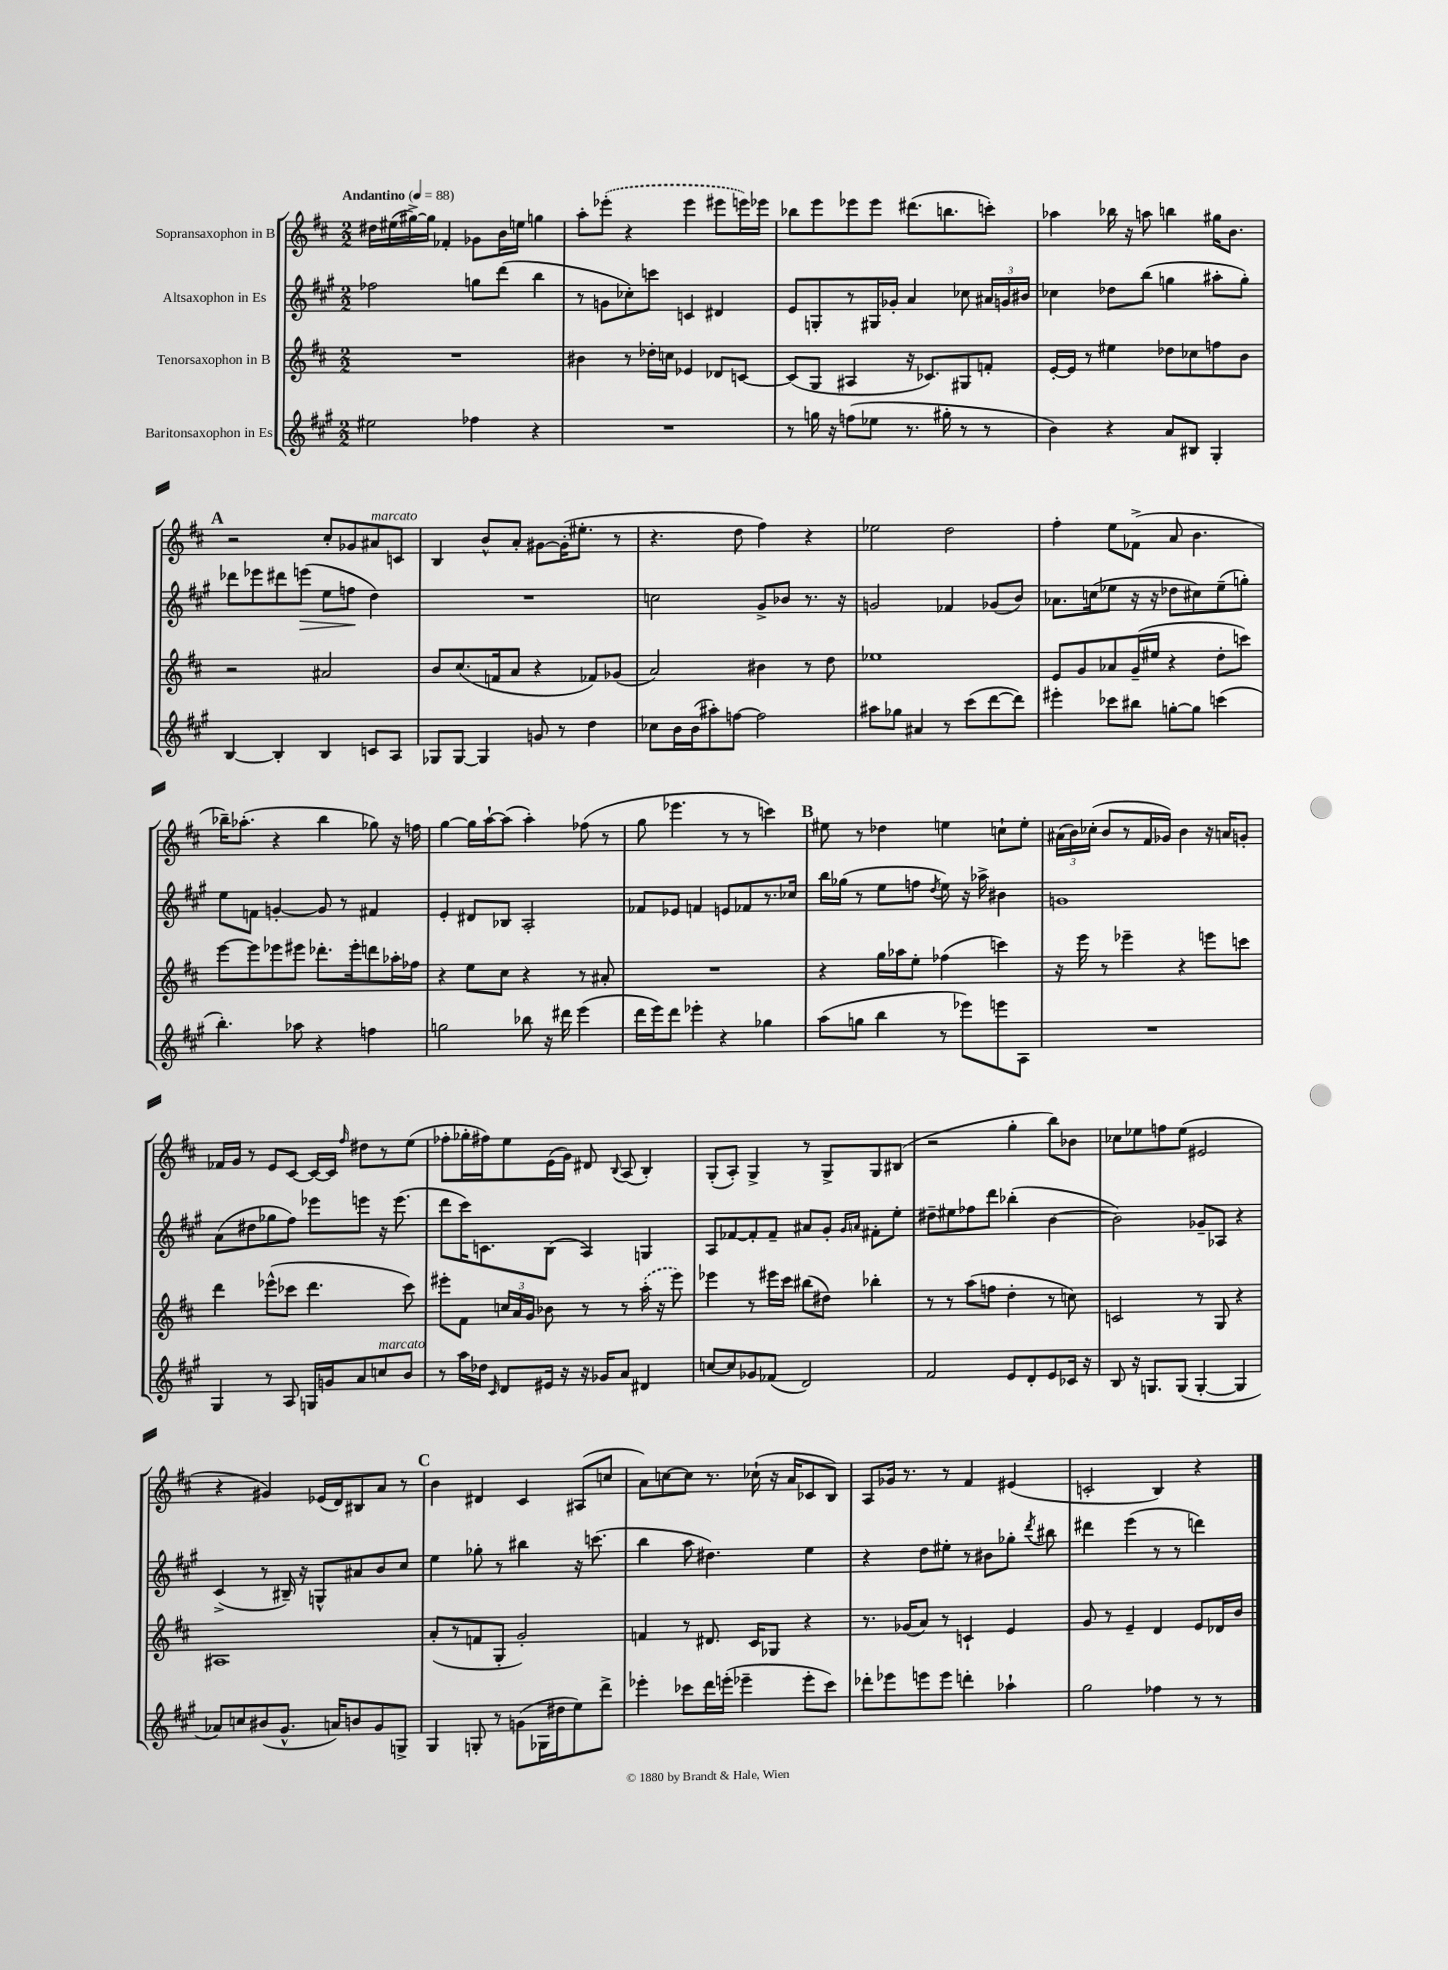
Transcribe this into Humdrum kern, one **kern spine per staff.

**kern	**kern	**kern	**dynam	**kern
*part4	*part3	*part2	*part2	*part1
*staff4	*staff3	*staff2	*staff2	*staff1
*I"Baritonsaxophon in Es	*I"Tenorsaxophon in B	*I"Altsaxophon in Es	*	*I"Sopransaxophon in B
*clefG2	*clefG2	*clefG2	*	*clefG2
*k[f#c#g#]	*k[f#c#]	*k[f#c#g#]	*	*k[f#c#]
*M2/2	*M2/2	*M2/2	*	*M2/2
*MM88	*MM88	*MM88	*	*MM88
=1	=1	=1	=1	=1
!	!	!	!	!LO:TX:a:B:t=Andantino
2ee#X\	1r	2ff-X\	.	16dd#X\LL
.	.	.	.	(16ee#X\
.	.	.	.	[16gg#X^\)
.	.	.	.	16gg#\JJ]
.	.	.	.	4f-X'/
4ff-X\	.	8ggn\L	.	8g-X\L
.	.	(8ddd\J	.	16b\L
.	.	.	.	16een\JJ
4r	.	4bb\	.	4ggn\
=2	=2	=2	=2	=2
1r	4b#X\	8r	.	8aa'\L
.	.	8gn\L	.	(8eee-X'\J
.	8r	8cc-X'\)	.	4r
.	16dd-X'\LL	8cccn\J	.	.
.	16ccn\JJ	.	.	.
.	4e-X/	4cn/	.	4eee-\
.	8d-X/L	4d#X/	.	8eee#X\L
.	[8cn/J	.	.	16eeen\L)
.	.	.	.	16eee-X\JJ
=3	=3	=3	=3	=3
8r	(8c/L]	8e/L	.	8bb-X\L
16ggn\	8G/J	8Gn'/	.	8eee\
16r	.	.	.	.
(8ffn\L	4A#X/	8r	.	8eee-X\
8ee-X\J	.	16G#X/L	.	8eee-\J
.	.	16g-X'/JJ	.	.
8.r	16r	4a/	.	(8.ddd#X\L
.	8.c-X/L)	.	.	.
16gg#X'\	.	.	.	8.bbn\
8r	8G#X/	8cc-X\	.	.
8r	8fn'/J	24a#X/LL	.	8cccn'\J)
.	.	24gn/	.	.
.	.	24b#X/JJ	.	.
=4	=4	=4	=4	=4
4b\)	[16e'/LL	4cc-X\	.	4aa-X\
.	16e/JJ]	.	.	.
.	8r	.	.	.
4r	4ee#X\	8dd-X\L	.	16bb-X\
.	.	.	.	16r
.	.	(8bb\J	.	8aan\
8a/L	8dd-X\L	4ggn\	.	4bbn\
8B#X/J	8cc-X\	.	.	.
4G#'/	8ffn\	8aa#X'\L	.	16gg#X\KL
.	.	.	.	8.b\J
.	8b\J	8gg'\J)	.	.
!!LO:LB:g=z
!!LO:REH:place=s1:t=A
=5	=5	=5	=5	=5
[4B/	2r	8ddd-X\L	.	2r
.	.	8eee-X\	.	.
4B'/]	.	8ddd#X\	.	.
!	!	!	!LO:HP:b	!
.	.	(8eeen\J	>	.
4B/	2a#X/	8ee\L	.	8cc#'/L
.	.	8ffn\J	.	8g-X/
!	!	!	!	!LO:TX:a:i:t=marcato
8cn/L	.	4dd\)	]	8a#X/
8A/J	.	.	.	8cn/J
=6	=6	=6	=6	=6
8G-X/L	8b/L	1r	.	4B/
[8G-/J	(8.cc#/	.	.	.
4G-/]	.	.	.	8b^^/L
.	16fn/k	.	.	.
.	8a/J	.	.	8a'/J
8gn/	4r	.	.	[8g#X\L
8r	.	.	.	(16g#'\K]
.	.	.	.	8.ee#X'\J
4dd\	8f-X/L)	.	.	.
.	(8g-X/J	.	.	8r
=7	=7	=7	=7	=7
8cc-X\L	2a/)	2ccn\	.	4.r
16b\L	.	.	.	.
(16b\J	.	.	.	.
8aa#X'\)	.	.	.	.
[8ffn\J	.	.	.	8dd\
2ff\]	4b#X\	8g#^/L	.	4ff#\)
.	.	8b-X/J	.	.
.	8r	8.r	.	4r
.	8dd\	.	.	.
.	.	16r	.	.
=8	=8	=8	=8	=8
8aa#X\L	1ee-X	2gn/	.	2ee-X\
8gg-X\J	.	.	.	.
4a#X/	.	.	.	.
8r	.	4f-X/	.	2dd\
(8ccc#\L	.	.	.	.
[8ddd\	.	(8g-X/L	.	.
8ddd\J])	.	8b/J)	.	.
=9	=9	=9	=9	=9
4eee#X'\	8e/L	8.a-X\L	.	4ff#'\
.	8g/	.	.	.
.	.	(16ccn\k	.	.
8ccc-X\L	8a-X/	8ee-X\J	.	8ee\L
8bb#X\J	(16g~/L	16r	.	(8f-X^\J
.	16ee#X/JJ	16r	.	.
[8ggn'\L	4r	8dd-X\L	.	8a/
8gg\J]	.	8cc#X\)	.	4.b\
(4cccn\	8dd'\L	(8ee-~\	.	.
.	8cccn\J)	8ggn'\J)	.	.
!!LO:LB:g=z
=10	=10	=10	=10	=10
4.bb'\)	[8eee\L	8ee\L	.	16bb-X~\KL)
.	.	.	.	(8.aa-X'\J
.	8eee\]	8fn\J	.	.
.	8eee-X\	[4gn'/	.	4r
8aa-X\	8eee#X\J	.	.	.
4r	8.ddd-X'\L	8g/]	.	4bb-\
.	.	8r	.	.
.	16eee#'\k	.	.	.
4ffn\	8dddn\	4f#X/	.	8gg-X\)
.	16aa-X'\L	.	.	16r
.	16ff-X\JJ	.	.	16ffn\
=11	=11	=11	=11	=11
2ggn\	4r	4e'/	.	[4gg\
.	8ee\L	8d#X/L	.	16gg\LL]
.	.	.	.	[16aa`\J
.	8cc#\J	8B-X/J	.	(8aa\J]
8bb-X\	4r	2A'/	.	4aa'\)
16r	.	.	.	.
16ddd#X\	.	.	.	.
(4eee\	8r	.	.	(8ff-X\
.	8a#X'/	.	.	8r
=12	=12	=12	=12	=12
16ddd\LL	1r	8f-X/L	.	8gg\
16eee\J)	.	.	.	.
8ddd\J	.	8e-X/J	.	4.eee-X\
4eee-X'\	.	4fn/	.	.
4r	.	8en/L	.	8r
.	.	8f-X/	.	8r
4gg-X\	.	8.r	.	4cccn\)
.	.	16cc-X/Jk	.	.
!!LO:REH:place=s1:t=B
=13	=13	=13	=13	=13
(8aa\L	4r	16bb\LL	.	8ee#X\
.	.	(16gg-X\JJ	.	.
8ggn\J	.	8r	.	8r
4bb\	16gg\LL	8ee\L	.	4dd-X\
.	16aa-X\J	.	.	.
.	8ee'\J	8ffn\J	.	.
.	.	8qdd/	.	.
8r	(4ff-X\	8ee\)	.	4een\
8eee-X\L)	.	16r	.	.
.	.	16aa-X^\	.	.
8eeen\	4cccn\)	4b#X\	.	8ccn`\L
8A\J	.	.	.	8ee'\J
=14	=14	=14	=14	=14
1r	16r	1gn	.	(24a#X\LL
.	.	.	.	24b\)
.	16eee\	.	.	.
.	.	.	.	(24cc-X'\JJ
.	8r	.	.	8b/L
.	4eee-X~\	.	.	8r
.	.	.	.	16f#/L
.	.	.	.	16g-X/JJ)
.	4r	.	.	4b\
.	8eeen\L	.	.	16r
.	.	.	.	16an/KL
.	8cccn\J	.	.	8gn'/J
!!LO:LB:g=z
=15	=15	=15	=15	=15
4G#/	4ddd\	(8a\L	.	16f-X/LL
.	.	.	.	16g/JJ
.	.	8dd#X\	.	8r
8r	(8eee-X^^\L	8gg-X\	.	8e/L
8A/	8ccc-X\J	8ff#\J)	.	[8c#/J
16Gn/LL	4.ddd\	8eee-X\L	.	16c#/LL_
16gn/J	.	.	.	16c#/JJ]
.	.	.	.	16qqff#/
8a/	.	8eeen\J	.	8dd#X\L
!LO:TX:a:i:t=marcato	!	!	!	!
8ccn/	.	16r	.	8r
.	.	(8.eee\	.	.
8b/J	8ccc-\)	.	.	(8ee\J
=16	=16	=16	=16	=16
8r	8eee#X'\L	8ddd\L	.	8ff-X'\L
16aa\LL	8f#\J	16ccc#\K)	.	16gg-X'\L
16dd-X\JJ	.	8.cn\	.	16ff#X\J)
16qqc#/	.	.	.	.
8d/L	24ccn/LL	.	.	8ee\
.	24a/	.	.	.
.	24g/JJ	.	.	.
16e#X/Jk	8b-X\	(8B\J	.	(16e\L
16r	.	.	.	16g\JJ)
16r	8r	4A/)	.	8d#X/
16g-X/KL	.	.	.	.
.	.	.	.	8qqB/
8a/J	8r	.	.	(8A/
4d#X/	(16aa'\	4Gn/	.	4B'/)
.	16r	.	.	.
.	8eee#\)	.	.	.
=17	=17	=17	=17	=17
[8ccn/L	4eee-X\	8A/L	.	(8G'/L
8cc/]	.	[8f-X/	.	8A'/J)
8g-X/	8r	8f-'/]	.	4G^/
(8f-X/J	16eee#X\LL	8f-~/J	.	.
.	16ccc#\JJ	.	.	.
2d/)	(8bb#X\L	8a#X/L	.	8r
.	8dd#X\J)	8g#'/J	.	8G^/L
.	.	16qqg#/LL	.	.
.	.	16qqan/JJ	.	.
.	4bb-X'\	8f#X'\L	.	8G/
.	.	8ee'\J	.	(8B#X/J
=18	=18	=18	=18	=18
2f#/	8r	8dd#X~\L	.	2r
.	8r	8ee#X\	.	.
.	(8aa\L	8ff-X\	.	.
.	8ffn\J	8ddd\J	.	.
8e/L	4dd'\	(4bb-X'\	.	4gg'\
8d'/	.	.	.	.
8e/	8r	[4b\	.	8bb\L)
16c-X/Jk	8ccn\)	.	.	8b-X\J
16r	.	.	.	.
=19	=19	=19	=19	=19
8B/	2cn/	2b\])	.	8cc-X\L
16r	.	.	.	8ee-X\
8.Gn/L	.	.	.	.
.	.	.	.	8ffn\
(8G/J	.	.	.	(8ee-\J
[4G'/	8r	8g-X~/L	.	2e#X/
.	8G/	8A-X/J	.	.
4G/]	4r	4r	.	.
!!LO:LB:g=z
=20	=20	=20	=20	=20
8a-X/L)	1A#X	(4c#^/	.	4r
8ccn/	.	.	.	.
(8b#X/	.	8r	.	4g#X/)
8.g#^^/J	.	16B#X~/)	.	.
.	.	16r	.	.
.	.	8Gn^^/L	.	(16e-X/LL
16an/KL)	.	.	.	16d/J)
8bn/	.	8a#X/	.	8B#X/
8g#/	.	8b/	.	8a/J
8Gn^/J	.	8cc#/J	.	8r
!!LO:REH:place=s1:t=C
=21	=21	=21	=21	=21
4G#/	(8a'/L	4ee\	.	4b\
.	8r	.	.	.
8Gn'/	8fn/	8gg-X'\	.	4d#X/
8r	8G'/J	8r	.	.
(8gn\L	2g'/)	4bb#X\	.	4c#/
16G-X\L	.	.	.	.
16dd#X\J	.	.	.	.
8ee\)	.	16r	.	(8A#X/L
.	.	(8.cccn\	.	.
8ddd^\J	.	.	.	8ccn/J
=22	=22	=22	=22	=22
4eee-X'\	4fn/	4bb\	.	8a\L)
.	.	.	.	[8ccn\
8ccc-X\L	8r	8aa\	.	8cc\J]
16ddd\L	8.d#X/	4.dd#X\)	.	8.r
(16eeen'\JJ	.	.	.	.
4eee-X~\	.	.	.	.
.	16c#/KL	.	.	(16cc-X`\
.	8G-X/J	.	.	16r
.	.	.	.	16a/KL
8eee-'\L	4r	4ee\	.	8c-X/
8ccc-\J)	.	.	.	8B/J)
=23	=23	=23	=23	=23
8ddd-X'\L	8.r	4r	.	8A/L
8eee-X\	.	.	.	16g-X/Jk
.	(16g-X/KL	.	.	8.r
8eeen\	8a/J)	8dd\L	.	.
8eee\J	8r	8ee#X'\J	.	8r
4dddn'\	4cn`/	8r	.	4f#/
.	.	8b#X\L	.	.
4aa-X`\	4e/	8gg-X'\J	.	(4e#X/
.	.	8qddd/	.	.
.	.	8bb#X\	.	.
=24	=24	=24	=24	=24
2gg#\	8g/	4ddd#X\	.	2cn'/
.	8r	.	.	.
.	4e~/	(4eee\	.	.
4ff-X\	4d/	8r	.	4B/)
.	.	8r	.	.
8r	8e/L	4dddn\)	.	4r
8r	16d-X/L	.	.	.
.	16b/JJ	.	.	.
==	==	==	==	==
*-	*-	*-	*-	*-
